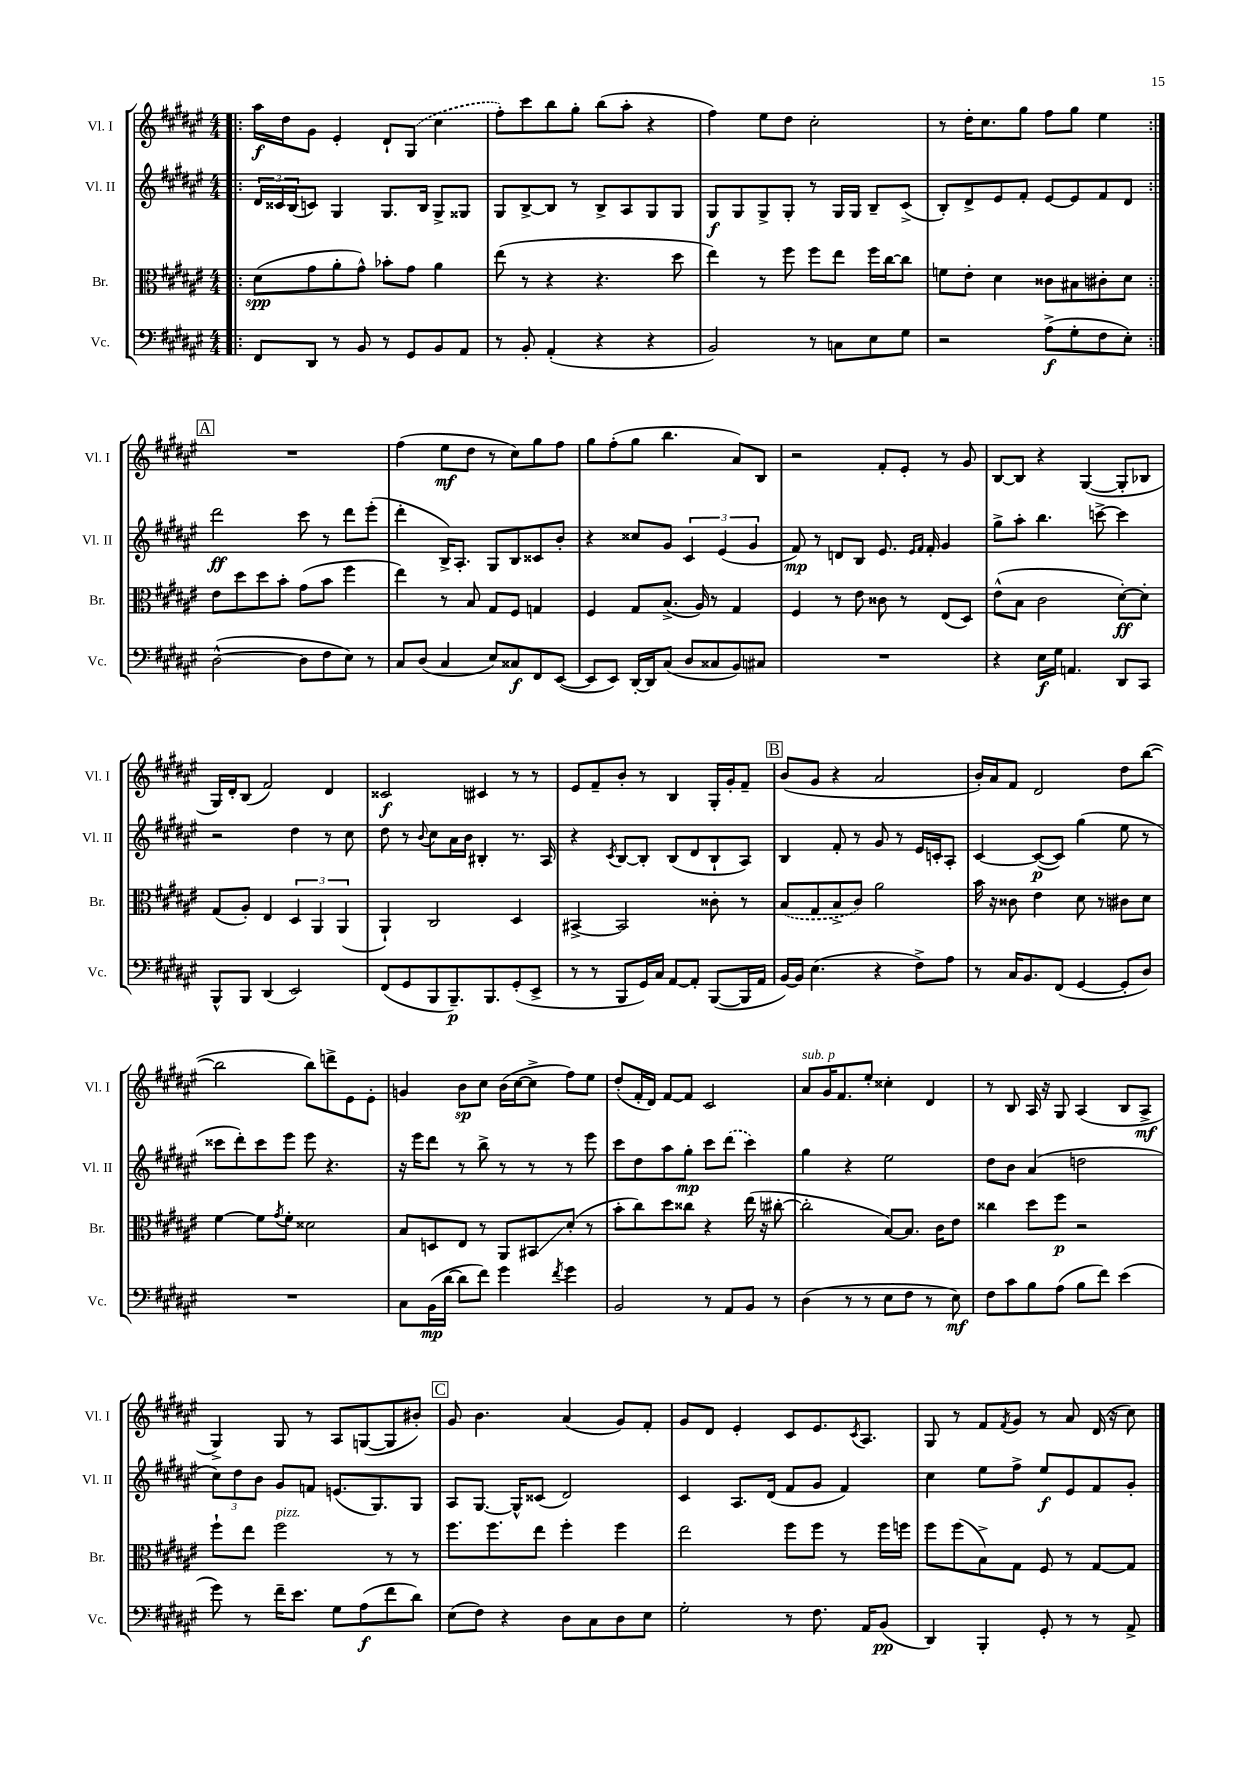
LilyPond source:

<<
\new StaffGroup <<
\new Staff = "s0" \with { instrumentName = "Vl. I" shortInstrumentName = "Vl. I" } {
    \clef treble \key fis \major \numericTimeSignature \time 4/4
    \repeat volta 2 { \bar ".|:" ais''16\f dis''16 gis'8 eis'4-. dis'8-! \once \slurDashed gis8( cis''4 |
    fis''8-.) cis'''8 b''8 gis''8-. b''8( ais''8-. r4 |
    fis''4) eis''8 dis''8 cis''2-. |
    r8 dis''16-. cis''8. gis''8 fis''8 gis''8 eis''4 | }
    \mark \markup { \box "A" } R1 |
    fis''4( eis''8\mf dis''8 r8 cis''8) gis''8 fis''8 |
    gis''8 fis''8-.( gis''8 b''4. ais'8) b8 |
    r2 fis'8-. eis'8-. r8 gis'8 |
    b8~ b8 r4 gis4~( gis8-. bes8 |
    gis16) dis'16-. b8( fis'2) dis'4 |
    cisis'2\f cis'4 r8 r8 |
    eis'8 fis'8-- b'8-. r8 b4 gis16-. gis'16-. fis'8-- |
    \mark \markup { \box "B" } b'8( gis'8 r4 ais'2 |
    b'16-.) ais'16 fis'8 dis'2 dis''8 b''8~( |
    b''2 b''8) d'''8-> eis'8 eis'8-. |
    g'4 b'8\sp cis''8 b'16( cis''16~ cis''8-> fis''8) eis''8 |
    dis''8-.( fis'16-. dis'16) fis'8~ fis'8 cis'2 |
    ais'8^\markup { \italic "sub. p" } gis'16 fis'8. eis''8-. cisis''4-. dis'4 |
    r8 b8 ais16 r16 gis8 ais4( b8 ais8->\mf |
    gis4->) gis8 r8 ais8 g8~( g8 bis'8-.) |
    \mark \markup { \box "C" } gis'8 b'4. ais'4( gis'8) fis'8-. |
    gis'8 dis'8 eis'4-. cis'8 eis'8. \acciaccatura { cis'8 } ais8. |
    gis8 r8 fis'8 \acciaccatura { fis'8 } gis'8 r8 ais'8 dis'16( r16 cis''8) \bar "|." |
}
\new Staff = "s1" \with { instrumentName = "Vl. II" shortInstrumentName = "Vl. II" } {
    \clef treble \key fis \major \numericTimeSignature \time 4/4
    \repeat volta 2 { \bar ".|:" \tuplet 3/2 { dis'16 cisis'16 b16( } c'8) gis4 gis8. b16 gis8-> gisis8 |
    gis8 b8~-> b8 r8 b8-> ais8 gis8 gis8 |
    gis8\f gis8 gis8-> gis8-. r8 gis16 gis16 b8-- cis'8->( |
    b8-.) dis'8-> eis'8 fis'8-. eis'8~ eis'8 fis'8 dis'8 | }
    \mark \markup { \box "A" } dis'''2\ff cis'''8 r8 dis'''8 eis'''8-.( |
    dis'''4-. b16->) ais8.-. gis8 b8 cisis'8 b'8-. |
    r4 cisis''8 gis'8 \tuplet 3/2 { cis'4 eis'4( gis'4 } |
    fis'8\mp) r8 d'8 b8 eis'8. \grace { eis'16 fis'16 } fis'16-. gis'4 |
    gis''8-> ais''8-. b''4. c'''8~-> c'''4 |
    r2 dis''4 r8 cis''8 |
    dis''8 r8 \appoggiatura { b'8 } cis''8 ais'16 b'16 bis4-. r8. ais16 |
    r4 \acciaccatura { cis'8 } b8~ b8-. b8( dis'8 b8-! ais8) |
    \mark \markup { \box "B" } b4 fis'8-. r8 gis'8 r8 eis'16 c'16-. ais8-. |
    cis'4~ cis'8~\p( cis'8) gis''4( eis''8 r8 |
    cisis'''8 dis'''8-.) cisis'''8 eis'''8 eis'''8 r4. |
    r16 eis'''16 dis'''8 r8 b''8-> r8 r8 r8 eis'''8 |
    cis'''8 dis''8 ais''8 gis''8-.\mp cis'''8 \once \slurDashed dis'''8( cis'''4) |
    gis''4 r4 eis''2 |
    dis''8 b'8 ais'4( d''2 |
    \tuplet 3/2 { cis''8) dis''8 b'8 } gis'8 f'8 e'8.( gis8.) gis8 |
    \mark \markup { \box "C" } ais8 gis8.~ gis16-^ cisis'8( dis'2) |
    cis'4 ais8. dis'16( fis'8 gis'8 fis'4) |
    cis''4 eis''8 fis''8-> eis''8\f eis'8 fis'8 gis'8-. \bar "|." |
}
\new Staff = "s2" \with { instrumentName = "Br." shortInstrumentName = "Br." } {
    \clef alto \key fis \major \numericTimeSignature \time 4/4
    \repeat volta 2 { \bar ".|:" dis'8\spp( gis'8 ais'8-. gis'8-^) bes'8-. gis'8 ais'4 |
    eis''8( r8 r4 r4. dis''8 |
    eis''4) r8 fis''8 fis''8 eis''8 fis''16 cis''16~ cis''8 |
    f'8 eis'8-. dis'4 cisis'8 bis8 cis'8-. dis'8 | }
    \mark \markup { \box "A" } eis'8 dis''8 dis''8 b'8-. gis'8( b'8 fis''4 |
    eis''4) r8 b8 gis8 fis8 g4 |
    fis4 gis8 b8.->( ais16) r8 gis4 |
    fis4 r8 eis'8 cisis'8 r8 eis8( dis8) |
    eis'8-^( b8 cis'2 dis'8~-.\ff) dis'8-. |
    gis8( ais8-.) eis4 \tuplet 3/2 { dis4 ais,4 ais,4( } |
    ais,4-!) cis2 dis4 |
    bis,4~-> bis,2 cisis'8-. r8 |
    \mark \markup { \box "B" } \once \slurDashed b8( gis8 b8-> cis'8) ais'2 |
    b'16 r16 cisis'8 eis'4 dis'8 r8 cis'8 dis'8 |
    fis'4~ fis'8 \acciaccatura { gis'8 } fis'8-. disis'2 |
    b8 d8 eis8 r8 ais,8 bis,8\glissando dis'8-.( r8 |
    b'8-. cis''8) dis''8 cisis''8 r4 eis''16( r16 cis''8~-. |
    cis''2-. b8~) b8. cis'16 eis'8 |
    cisis''4 dis''8 fis''8\p r2 |
    fis''8-! eis''8 fis''2^\markup { \italic "pizz." } r8 r8 |
    \mark \markup { \box "C" } fis''8. fis''8. eis''8 fis''4-. fis''4 |
    eis''2 fis''8 fis''8 r8 fis''16 f''16 |
    fis''8 fis''8( b8->) gis8 fis8 r8 gis8~ gis8 \bar "|." |
}
\new Staff = "s3" \with { instrumentName = "Vc." shortInstrumentName = "Vc." } {
    \clef bass \key fis \major \numericTimeSignature \time 4/4
    \repeat volta 2 { \bar ".|:" fis,8 dis,8 r8 b,8 r8 gis,8 b,8 ais,8 |
    r8 b,8-. ais,4-.( r4 r4 |
    b,2) r8 c8 eis8 gis8 |
    r2 ais8->\f( gis8-. fis8 eis8-.) | }
    \mark \markup { \box "A" } dis2~-^( dis8 fis8 eis8) r8 |
    cis8 dis8( cis4 eis8) cisis8\f fis,8 eis,8~( |
    eis,8 eis,8) dis,16~-. dis,16 cis8( dis8 cisis8 b,8) cis8 |
    R1 |
    r4 eis16\f gis16 a,4. dis,8 cis,8 |
    b,,8-^ b,,8 dis,4( eis,2) |
    fis,8( gis,8 b,,8 b,,8.--\p) b,,8. gis,8-.( eis,8-> |
    r8 r8 b,,8 gis,16) cis16 ais,8~ ais,8-. b,,8~( b,,16 ais,16 |
    \mark \markup { \box "B" } b,16~) b,16 eis4.( r4 fis8->) ais8 |
    r8 cis16 b,8. fis,8( gis,4~ gis,8-. dis8) |
    R1 |
    cis8 b,16\mp( dis'16~ dis'8 fis'8) gis'4 \acciaccatura { fis'8 } gis'4 |
    b,2 r8 ais,8 b,8 r8 |
    dis4( r8 r8 eis8 fis8 r8 eis8\mf) |
    fis8 cis'8 b8 ais8( b8 fis'8) eis'4( |
    gis'8) r8 fis'16-- eis'8. gis8 ais8\f( fis'8 dis'8) |
    \mark \markup { \box "C" } eis8( fis8) r4 dis8 cis8 dis8 eis8 |
    gis2-. r8 fis8. ais,16 b,8\pp( |
    dis,4) b,,4-. gis,8-. r8 r8 ais,8-> \bar "|." |
}
>>
>>
\layout { \context { \Score \remove "Bar_number_engraver" } }
